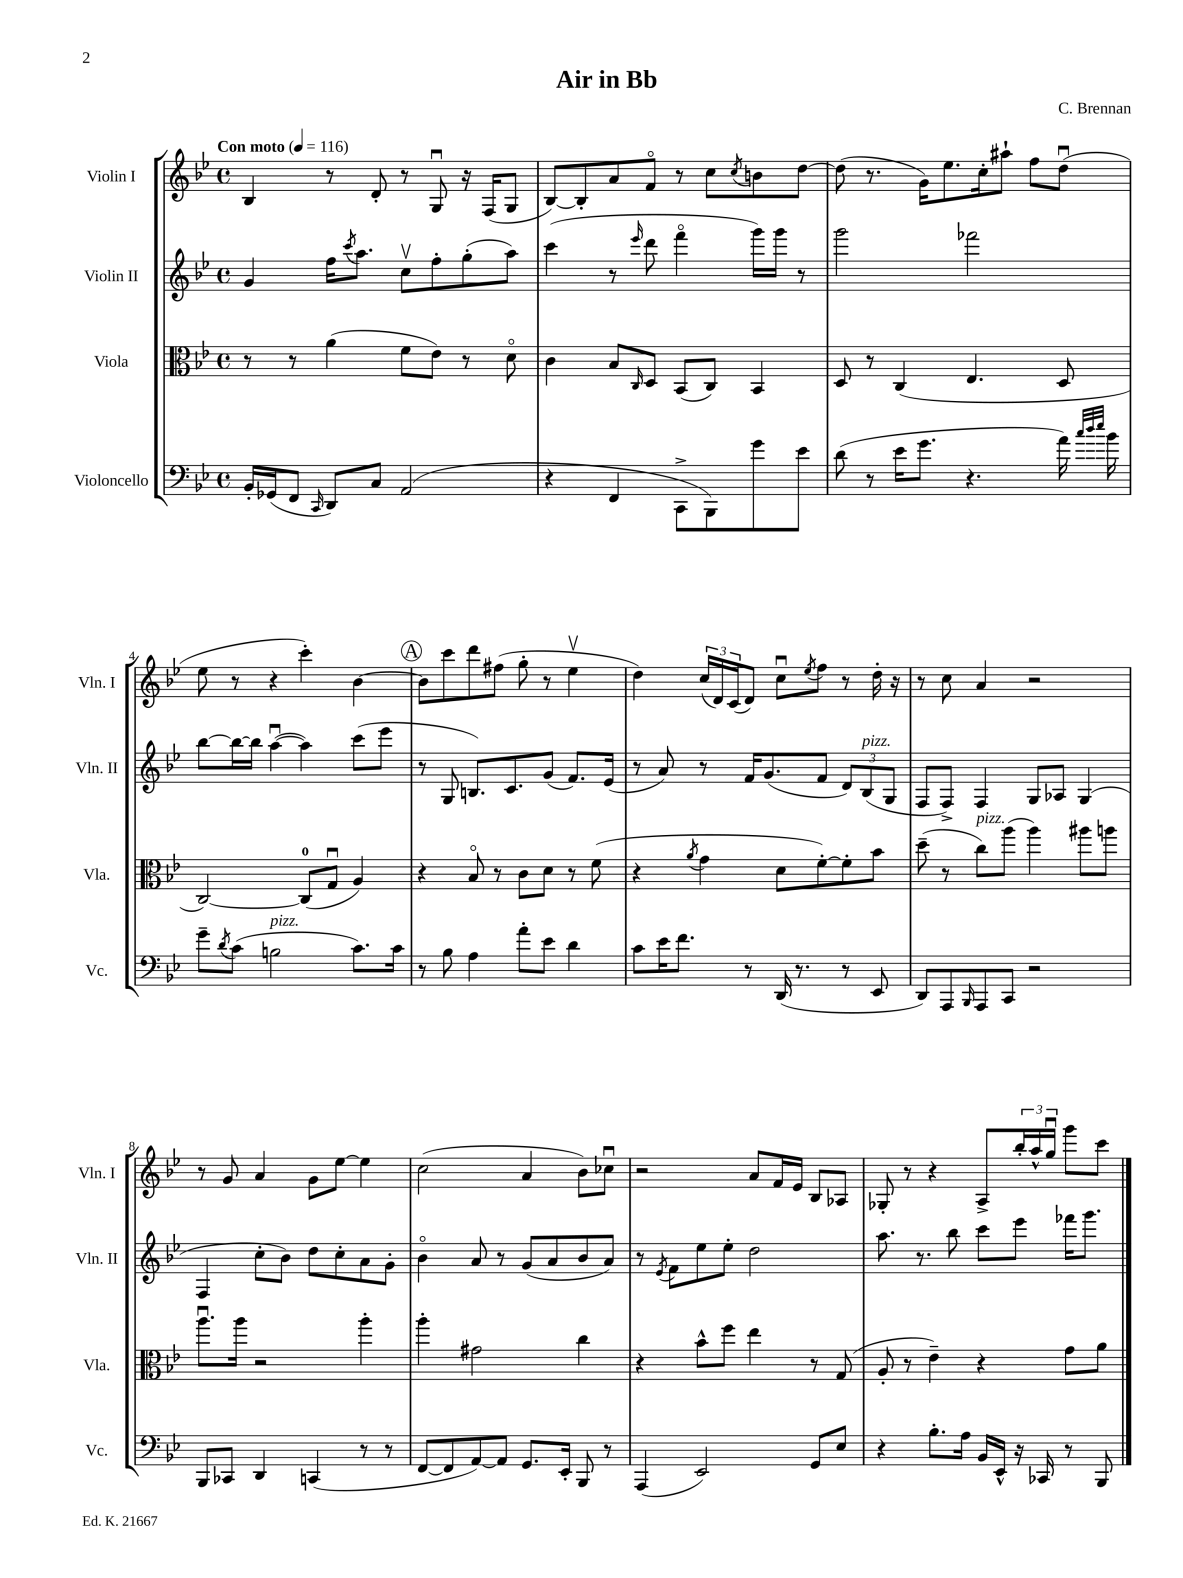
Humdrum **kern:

**kern	**kern	**kern	**kern
*part4	*part3	*part2	*part1
*staff4	*staff3	*staff2	*staff1
*I"Violoncello	*I"Viola	*I"Violin II	*I"Violin I
*I'Vc.	*I'Vla.	*I'Vln. II	*I'Vln. I
*clefF4	*clefC3	*clefG2	*clefG2
*k[b-e-]	*k[b-e-]	*k[b-e-]	*k[b-e-]
*M4/4	*M4/4	*M4/4	*M4/4
*met(c)	*met(c)	*met(c)	*met(c)
*MM116	*MM116	*MM116	*MM116
=1	=1	=1	=1
!	!	!	!LO:TX:a:B:t=Con moto
16BB-'/LL	8r	4g/	4B-/
(16GG-X/J	.	.	.
8FF/J	8r	.	.
16qqCC/	.	.	.
8DD/L)	(4a\	16ff\KL	8r
.	.	8qccc/	.
.	.	8.aa\J	.
8C/J	.	.	8d'/
(2AA/	8f\L	8ccv\L	8r
.	8e-\J)	8ff'\	8Gu/
.	8r	(8gg'\	16r
.	.	.	(16F/KL
.	8d\	8aa\J)	8G/J
=2	=2	=2	=2
4r	4c\	(4ccc\	[8B-/L)
.	.	.	8B-'/]
4FF/	8B-/L	8r	8a/
.	16qqC/	16qqeee-/	.
.	8D/J	8ddd\	8f/J
8CC^\L	(8BB-/L	4fff\	8r
8BBB-\)	8C/J)	.	8cc\L
.	.	.	8qcc/
8g\	4BB-/	16ggg\LL)	8bn\
.	.	16ggg\JJ	.
8e-\J	.	8r	[8dd\J
=3	=3	=3	=3
(8d\	8D/	2ggg\	(8dd\]
8r	8r	.	8.r
16e-\KL	(4C/	.	.
8.g\J	.	.	16g\KL)
.	.	.	8.ee-\
4.r	4.E-/	2fff-X\	.
.	.	.	16cc'\k
.	.	.	8aa#X`\J
.	.	.	8ff\L
16a\)	8D/	.	(8ddu\J
32qqcc/LLL	.	.	.
32qqdd/	.	.	.
32qqee-/JJJ	.	.	.
16b-\	.	.	.
!!LO:LB:g=z
=4	=4	=4	=4
8g~\L	[2C/)	[8bb-\L	8ee-\
8qd/	.	.	.
(8c\J	.	16bb-\L_	8r
.	.	16bb-\JJ]	.
!LO:TX:a:i:t=pizz.	!	!	!
2Bn\	.	([4aau\	4r
.	(8C/L]	4aa\])	4ccc'\)
.	8Gu/J	.	.
8.c\L)	4A/)	(8ccc\L	[4b-\
.	.	8eee-\J	.
16c\Jk	.	.	.
!!LO:REH:place=s1:t=A
=5	=5	=5	=5
8r	4r	8r	8b-\L]
8B-\	.	8G/	8ccc\
4A\	8B-/	8.Bn/L)	8ddd\
.	8r	.	(8ff#X\J
.	.	8.c/	.
8a'\L	8c\L	.	8gg'\
8e-\J	8d\J	(8g/J	8r
4d\	8r	8.f/L)	4ee-v\
.	(8f\	.	.
.	.	(16e-/Jk	.
=6	=6	=6	=6
8c\L	4r	8r	4dd\)
16e-\K	.	8a/)	.
8.f\J	.	.	.
.	8qa/	.	.
.	4g\	8r	(24cc/LL
.	.	.	24d/)
.	.	.	(24c/J
8r	.	16f/KL	8d/J)
.	.	(8.g/	.
(16DD/	8d\L	.	8ccu\L
8.r	.	.	.
.	.	.	8qee-/
.	[8f'\)	8f/J	8ff\J
8r	8f'\]	12d/L)	8r
!	!	!LO:TX:a:i:t=pizz.	!
.	.	(12B-/	.
8EE-/	8b-\J	.	16dd'\
.	.	12G/J	.
.	.	.	16r
=7	=7	=7	=7
8DD/L)	(8dd~\	8F/L	8r
8AAA/	8r	8F^/J)	8cc\
16qqBBB-/	.	.	.
!	!LO:TX:a:i:t=pizz.	!	!
8AAA/	8cc\L)	4F/	4a/
8CC/J	(8aa\J	.	.
2r	4aa\)	8G/L	2r
.	.	8A-X/J	.
.	8aa#X\L	(4G/	.
.	8aan\J	.	.
!!LO:LB:g=z
=8	=8	=8	=8
8BBB-/L	8.aau\L	4F/	8r
8CC-X/J	.	.	8g/
.	16aa\Jk	.	.
4DD/	2r	8cc'\L	4a/
.	.	8b-\J)	.
(4CCn/	.	8dd\L	8g\L
.	.	8cc'\	[8ee-\J
8r	4aa'\	8a\	4ee-\]
8r	.	8g'\J	.
=9	=9	=9	=9
[8FF/L	4aa'\	4b-\	(2cc\
8FF/]	.	.	.
[8AA/)	2g#X\	8a/	.
8AA/J]	.	8r	.
8.GG/L	.	(8g/L	4a/
.	.	8a/	.
16EE-'/Jk	.	.	.
8BBB-/	4cc\	8b-/	8b-\L)
8r	.	8a/J)	8cc-Xu\J
=10	=10	=10	=10
(4AAA/	4r	8r	2r
.	.	8qe-/	.
.	.	8f\L	.
2EE-/)	8b-^^\L	8ee-\	.
.	8ff\J	8ee-'\J	.
.	4ee-\	2dd\	8a/L
.	.	.	16f/L
.	.	.	16e-/JJ
8GG/L	8r	.	8B-/L
8E-/J	(8G/	.	8A-X/J
=11	=11	=11	=11
4r	8A'/	8.aa\	8G-X'/
.	8r	.	8r
.	.	8.r	.
8.B-'\L	4e-~\)	.	4r
.	.	8bb-\	.
16A\Jk	.	.	.
16BB-/LL	4r	8ccc\L	8A^/L
16EE-^^/JJ	.	.	.
16r	.	8eee-\J	24bb-'/L
.	.	.	24aa^^/
16CC-X/	.	.	.
.	.	.	24ggu/JJ
8r	8g\L	16fff-X\KL	8ggg\L
.	.	8.ggg\J	.
8BBB-/	8a\J	.	8ccc\J
==	==	==	==
*-	*-	*-	*-
